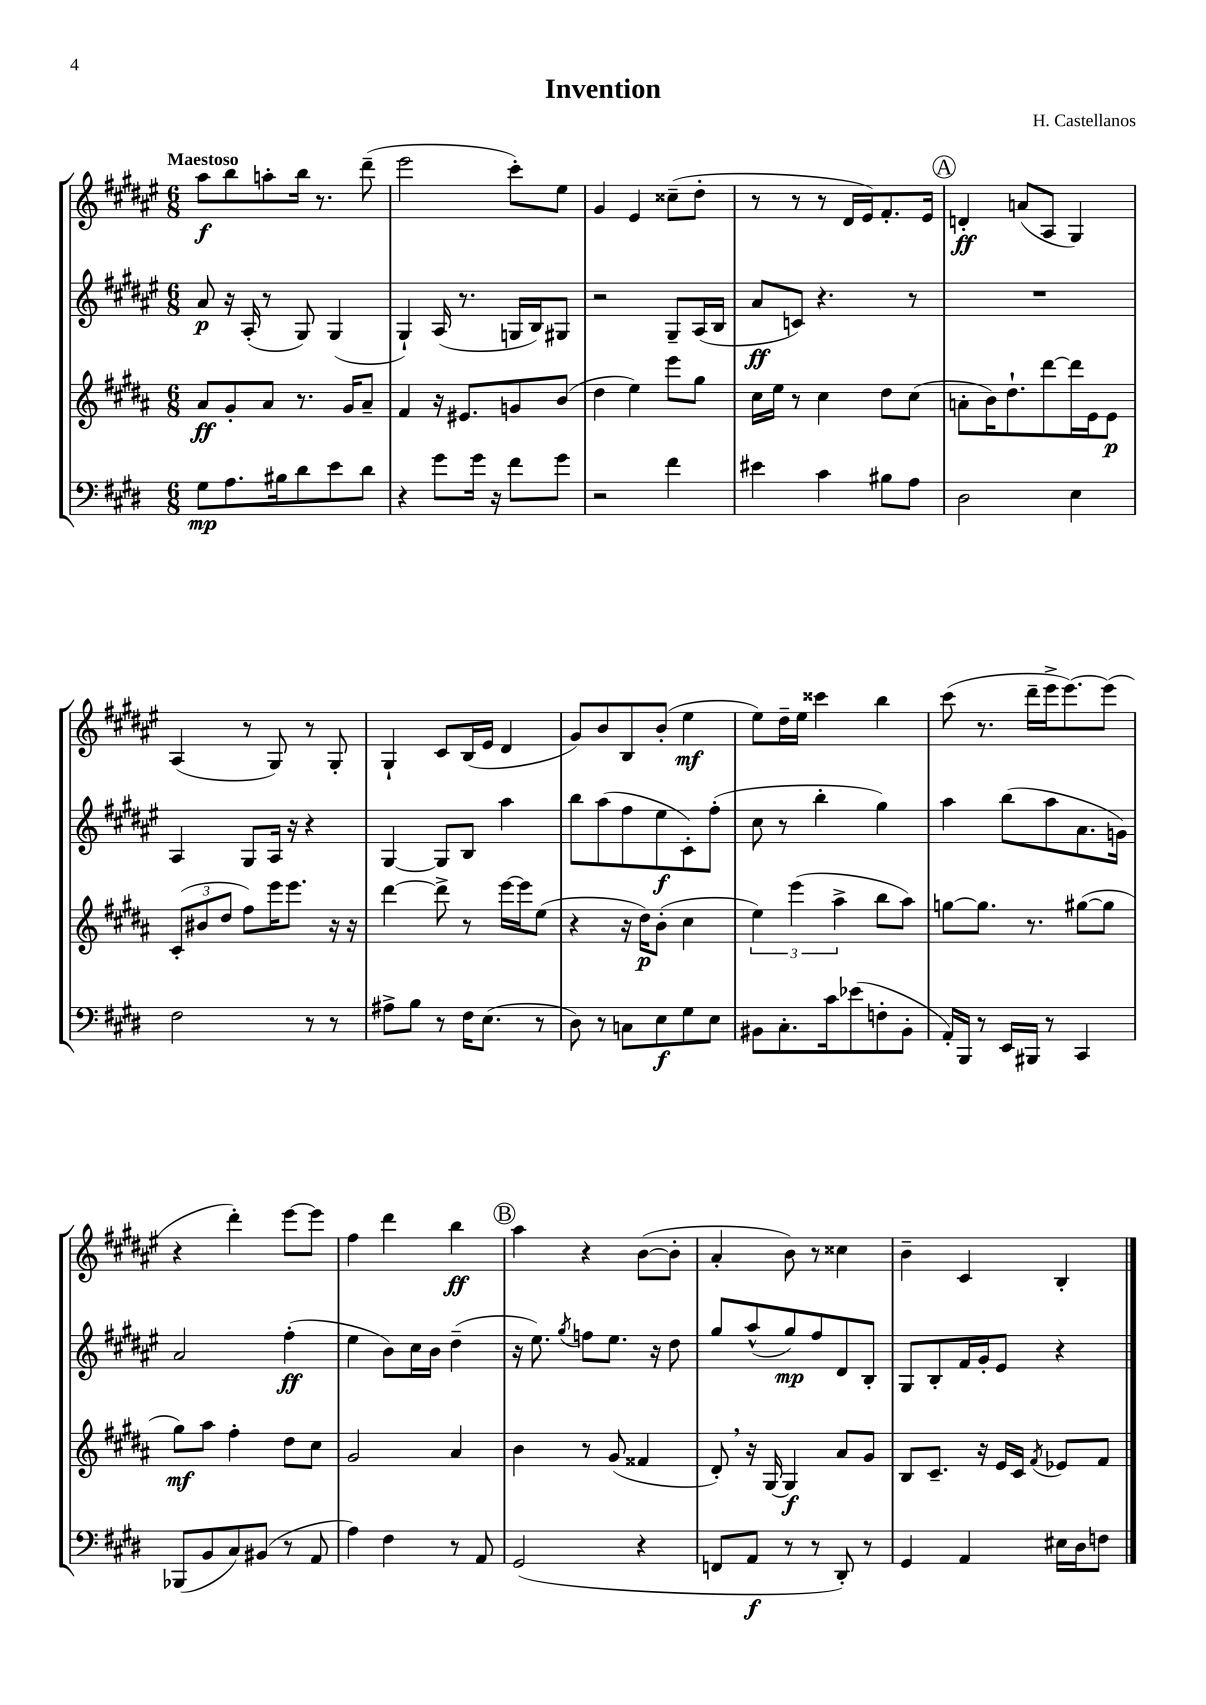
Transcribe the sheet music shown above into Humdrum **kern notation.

**kern	**kern	**kern	**kern
*staff4	*staff3	*staff2	*staff1
*clefF4	*clefG2	*clefG2	*clefG2
*k[f#c#g#d#]	*k[f#c#g#d#a#]	*k[f#c#g#d#a#e#]	*k[f#c#g#d#a#e#]
*M6/8	*M6/8	*M6/8	*M6/8
8G#\L	8a#/L	8a#/	8aa#\L
8.A\	8g#'/	16r	8bb\
.	.	(16A#'/	.
.	8a#/J	8r	8aa'\
16B#\k	.	.	.
8d#\	8.r	8G#/)	16bb\Jk
.	.	.	8.r
8e\	.	(4G#/	.
.	16g#/LK	.	.
8d#\J	8a#~/J	.	(8ddd#~\
=	=	=	=
4r	4f#/	4G#`/)	2eee#\
8g#\L	16r	(16A#/	.
.	8.e#/L	8.r	.
16g#\Jk	.	.	.
16r	.	.	.
8f#\L	8g/	16G/LL	8ccc#'\L)
.	.	16B/J)	.
8g#\J	(8b/J	8G#/J	8ee#\J
=	=	=	=
2r	4dd#\	2r	4g#/
.	4ee\)	.	4e#/
4f#\	8eee\L	8G#~/L	(8cc##~\L
.	8gg#\J	(16A#/L	8dd#'\J
.	.	16B/JJ	.
=	=	=	=
4e#\	16cc#\LL	8a#/L	8r
.	16ee\JJ	.	.
.	8r	8c/J)	8r
4c#\	4cc#\	4.r	8r
.	.	.	16d#/LL
.	.	.	16e#/J)
8B#\L	8dd#\L	.	8.f#'/
8A\J	(8cc#\J	8r	.
.	.	.	16e#/Jk
=	=	=	=
2D#\	8a'\L	2.r	4d'/
.	16b\K)	.	.
.	8.dd#`\	.	.
.	.	.	(8a/L
.	[8ddd#\	.	8A#/J
4E\	16ddd#\]L	.	4G#/)
.	16e\J	.	.
.	8e\J	.	.
=	=	=	=
2F#\	(12c#'/L	4A#/	(4A#/
.	12b#/	.	.
.	12dd#/J	.	.
.	8ff#\L)	8G#/L	8r
.	16eee\K	16A#/Jk	8G#/)
.	8.eee\J	16r	.
8r	.	4r	8r
8r	16r	.	8G#'/
.	16r	.	.
=	=	=	=
8A#^\L	[4ddd#\	[4G#/	4G#`/
8B\J	.	.	.
8r	8ddd#^\]	8G#/]L	8c#/L
16F#\LK	8r	8B/J	(16B/L
(8.E\J	.	.	16e#/JJ
.	[16eee\LL	4aa#\	4d#/
.	16eee\]J	.	.
8r	(8ee\J	.	.
=	=	=	=
8D#\)	4r	8bb\L	8g#/L)
8r	.	(8aa#\	8b/
8C\L	16r	8ff#\	8B/
.	16dd#\LK)	.	.
8E\	(8b'\J	8ee#\	(8b'/J
8G#\	4cc#\	8c#'\)	4ee#\
8E\J	.	(8ff#'\J	.
=	=	=	=
8BB#\L	6ee\)	8cc#\	8ee#\L)
8.C#'\	.	8r	16dd#~\L
.	(6eee\	.	.
.	.	.	16ee#\JJ
.	.	4bb'\	4ccc##\
16c#\k	.	.	.
.	6aa#^\	.	.
(8e-\	.	.	.
8F'\	8bb\L	4gg#\)	4bb\
8BB#'\J	8aa#\J)	.	.
=	=	=	=
16AA'/LL)	[8gg\L	4aa#\	(8ccc#\
16BBB/JJ	.	.	.
8r	8.gg\]J	.	8.r
16EE/LL	.	(8bb\L	.
16BBB#/JJ	8.r	.	16ddd#~\LL
8r	.	8aa#\	16eee#^\J
.	.	.	[8.eee#\)
4CC#/	([8gg#\L	8.a#\	.
.	8gg#\]J	.	(8eee#\]J
.	.	16g\Jk)	.
=	=	=	=
(8BBB-/L	8gg#\L)	2a#/	4r
8BB/	8aa#\J	.	.
8C#/)	4ff#'\	.	4ddd#'\)
(8BB#/J	.	.	.
8r	8dd#\L	(4ff#'\	[8eee#\L
8AA/	8cc#\J	.	8eee#\]J
=	=	=	=
4A\)	2g#/	4ee#\	4ff#\
4F#\	.	8b\L)	4ddd#\
.	.	16cc#\L	.
.	.	16b\JJ	.
8r	4a#/	(4dd#~\	4bb\
8AA/	.	.	.
=	=	=	=
(2GG#/	4b\	16r	4aa#\
.	.	8.ee#\)	.
.	.	8qgg#/	.
.	8r	8ff\L	4r
.	(8g#/	8.ee#\J	.
4r	4f##/	.	([8b\L
.	.	16r	.
.	.	8dd#\	8b'\]J
=	=	=	=
8FF/L	8d#'/)	8gg#/L	4a#'/
8AA/J	16r	(8aa#^^/	.
.	[16G#/	.	.
8r	4G#/]	8gg#/)	8b\)
8r	.	8ff#/	8r
8DD#'/)	8a#/L	8d#/	4cc##\
8r	8g#/J	8B'/J	.
=	=	=	=
4GG#/	8B/L	8G#/L	4b~\
.	8.c#~/J	8B'/	.
4AA/	.	16f#/L	4c#/
.	16r	16g#'/J	.
.	16e/LL	8e#/J	.
.	16c#/JJ	.	.
.	8qf#/	.	.
16E#\LL	8e-/L	4r	4B'/
16D#\J	.	.	.
8F\J	8f#/J	.	.
==	==	==	==
*-	*-	*-	*-
